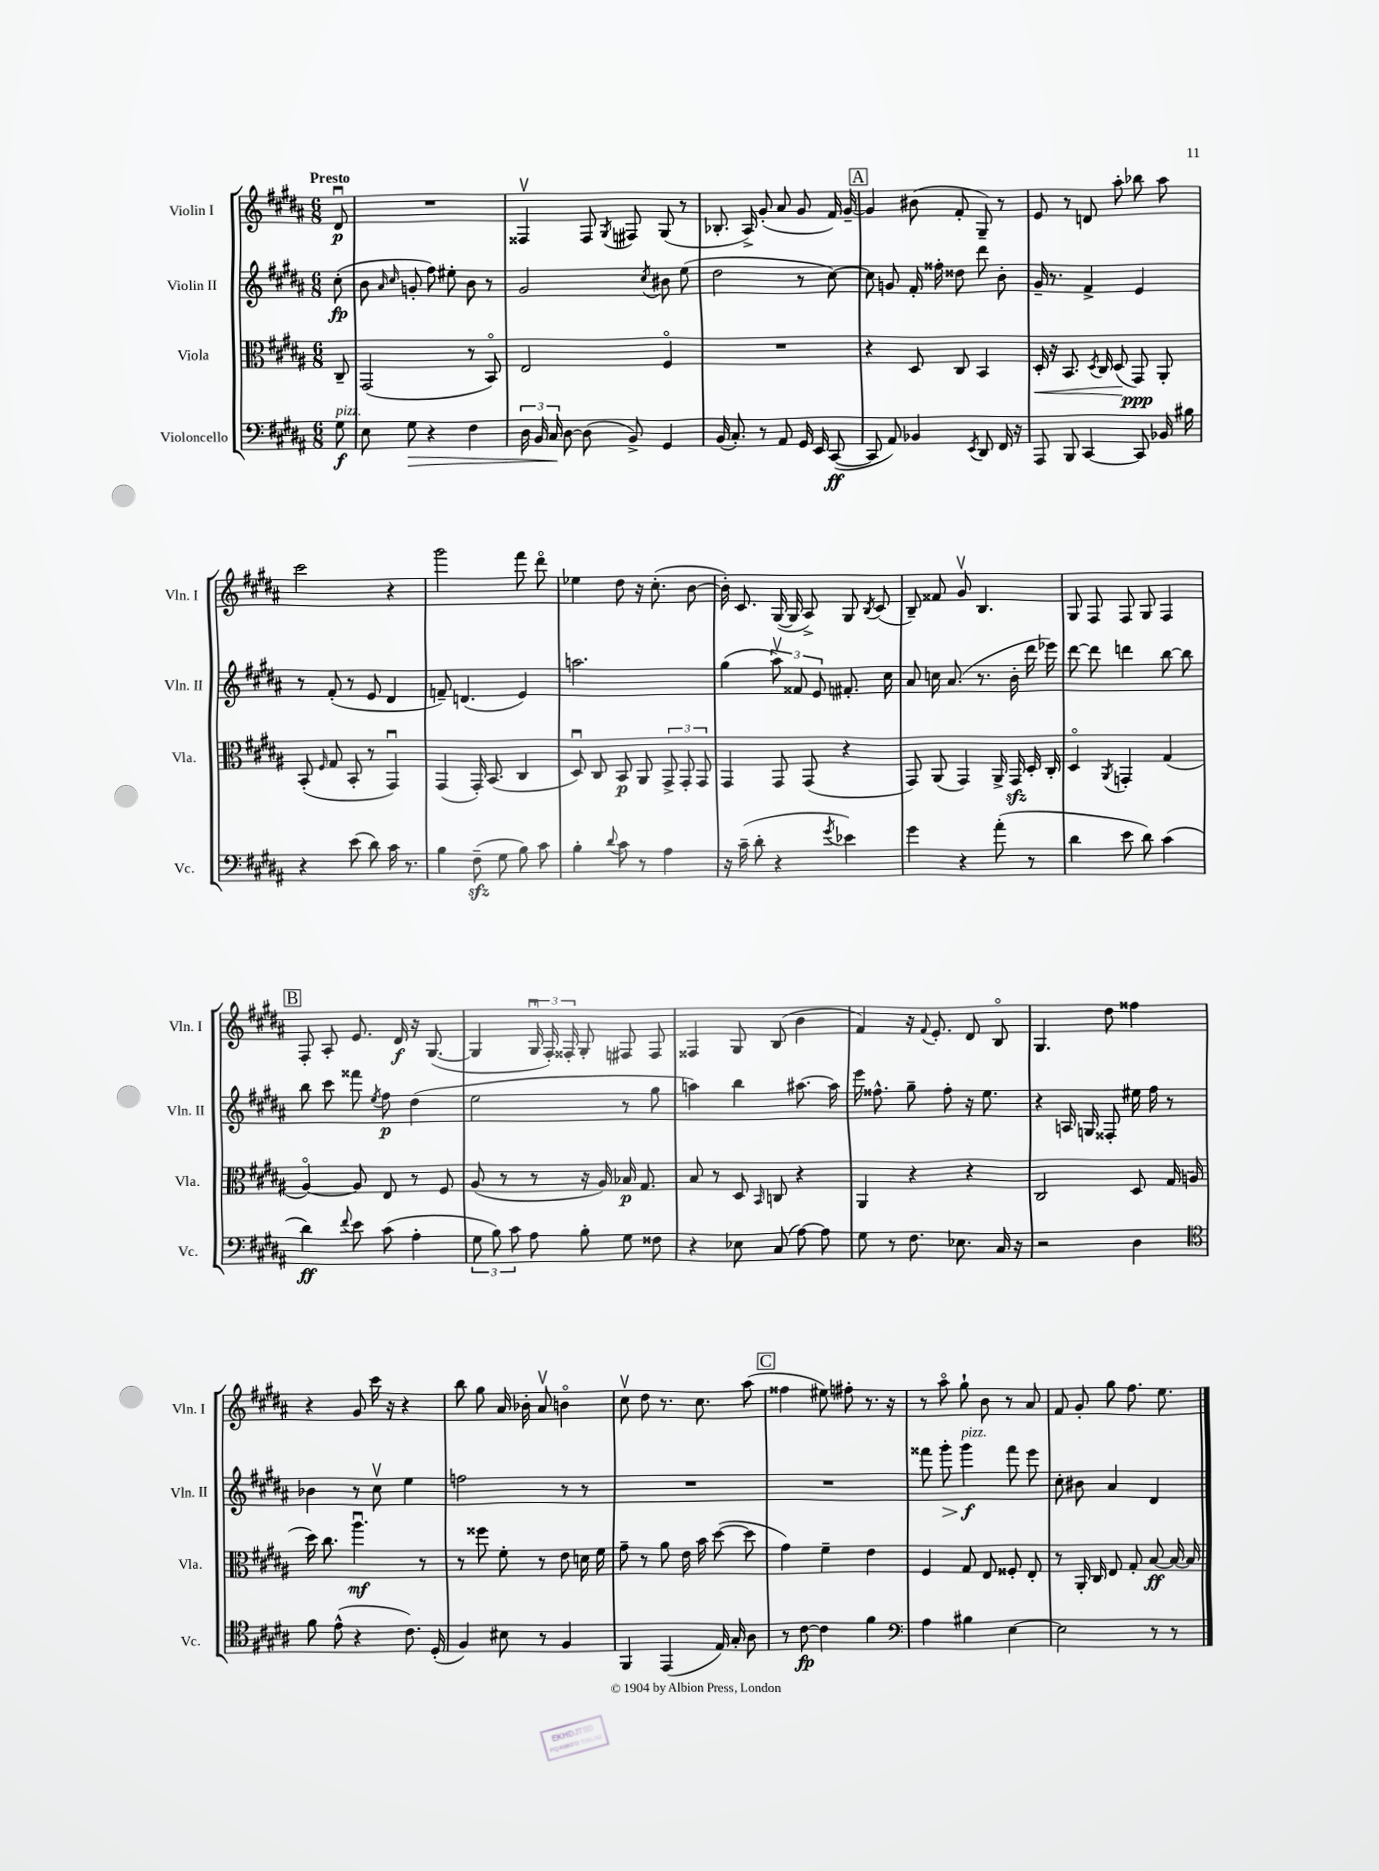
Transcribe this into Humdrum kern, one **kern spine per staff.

**kern	**kern	**kern	**kern
*staff4	*staff3	*staff2	*staff1
*clefF4	*clefC3	*clefG2	*clefG2
*k[f#c#g#d#a#]	*k[f#c#g#d#a#]	*k[f#c#g#d#a#]	*k[f#c#g#d#a#]
*M6/8	*M6/8	*M6/8	*M6/8
8G#\	8C#~/	(8cc#'\	8d#u/
=	=	=	=
8E\	(2GG#/	8b\	2.r
.	.	16qqa#/	.
.	.	16qqcc#/	.
8G#\	.	8g'/	.
4r	.	8ff#\)	.
.	.	8ee#'\	.
4F#\	8r	8b\	.
.	8BBo/)	8r	.
=	=	=	=
24D#\	2E/	2g#/	4F##v/
24BB/	.	.	.
24C#/	.	.	.
[8D#\	.	.	.
(8D#\]	.	.	8F##/
.	.	.	8qG#/
8BB^/)	.	.	8F#/
.	.	8qcc#/	.
4GG#/	4F#o/	8b#\	(8G#/
.	.	(8ee\	8r
=	=	=	=
(16BB/	2.r	2dd#\	8.B-'/
8.C#'/)	.	.	.
.	.	.	16A#^/)
8r	.	.	(8g#'/
8AA#/	.	.	8a#/
16GG#/	.	8r	8g#/
16EE/	.	.	.
([8CC#/	.	[8cc#\)	16f#/)
.	.	.	[16g#~/
=	=	=	=
8CC#/]	4r	8cc#\]	4g#/]
8AA#/)	.	8g/	.
4BB-/	8D#/	16f#'/	(8b#\
.	.	16ff##'\	.
.	8C#/	8dd##\	8f#'/
8qEE/	.	.	.
8DD#/	4BB/	8ddd#\	8G#~/)
16FF#/	.	8b'\	8r
16r	.	.	.
=	=	=	=
8AAA#/	16D#'/	16g#~/	8e/
.	16r	8.r	.
8BBB/	8.BB/	.	8r
[4CC#/	.	4f#^/	8d/
.	8qD#/	.	.
.	16C#/	.	.
.	(8D#/	.	8aa#'\
8CC#/]	8GG#/)	4e/	8bb-\
16BB-/	8AA#'/	.	8aa#\
16B#\	.	.	.
=	=	=	=
4r	(8BB'/	8r	2ccc#\
.	16qqF#/	.	.
.	8G#/	(8f#'/	.
(8e\	8BB'/	8r	.
8d#\)	8r	8e/	.
16c#\	4GG#u/)	4d#/	4r
8.r	.	.	.
=	=	=	=
4B\	(4GG#/	8f~/)	2ggg#\
.	.	(4.d/	.
(8F#~\	16GG#'/)	.	.
.	(8.BB/	.	.
8G#\	.	.	.
8B\)	4C#/	4e/)	8fff#\
8c#\	.	.	8ddd#o\
=	=	=	=
4B'\	8D#u/)	2.aa\	4ee-\
.	8C#/	.	.
8qqd#/	.	.	.
8c#\	8BB/	.	8dd#\
8r	8AA#/	.	16r
.	.	.	(8.cc#'\
4A#\	12GG#^/	.	.
.	12GG#'/	.	.
.	.	.	[8b\
.	12GG#/	.	.
=	=	=	=
16r	4GG#/	(4gg#\	16b'\])
(16c#~\	.	.	8.c#/
8d#'\	.	.	.
4r	8GG#/	12aa#v\)	([16G#/
.	.	.	16G#/]
.	.	12f##/	.
.	(8GG#/	.	8A#^/)
.	.	12e/	.
8qg#/	.	.	.
4e-\)	4r	8.f#'/	8G#/
.	.	.	8qB/
.	.	.	(8c#/
.	.	16cc#\	.
=	=	=	=
4g#\	8GG#/)	8a#/	8B~/)
.	(8AA#/	16cc\	8f##/
.	.	(8.a#/	.
4r	4GG#/)	.	8g#v/
.	.	8.r	4.B/
(8a#'\	16AA#^/	.	.
.	16GG#/	16b'\	.
8r	16D#'/	16ddd#\	.
.	16C#'/	16eee-\)	.
=	=	=	=
4d#\	4D#o/	[8ddd#\	8G#/
.	.	8ddd#\]	8F#/
.	8qAA#/	.	.
8e\	4GG'/	4ddd\	8F#/
8d#\)	.	.	8G#/
(4c#\	(4G#/	[8bb\	4F#/
.	.	8bb\]	.
=	=	=	=
4d#\)	[4A#o/)	8bb\	8F#'/
.	.	8ccc#\	8A#'/
8qqf#/	.	.	.
8e\	8A#/]	8fff##\	8.e/
.	.	8qee/	.
(8c#\	8E/	8ff#\	.
.	.	.	16d#/
4A#'\	8r	(4dd#\	16r
.	.	.	([8.G#/
.	8F#/	.	.
=	=	=	=
12G#\	(8A#/	2ee\	4G#/]
12B\)	.	.	.
.	8r	.	.
12c#\	.	.	.
8A#\	8r	.	24G#u/
.	.	.	24F#'/)
.	.	.	24F##'/
8B'\	16r	.	8G#'/
.	16A#/)	.	.
8G#\	16B-/	8r	8F#/
.	8.G#/	.	.
8F##\	.	8gg#\	8F#/
=	=	=	=
4r	8B/	4aa\)	4F##/
.	8r	.	.
8E-\	8D#/	4bb\	8G#/
.	16qqBB/	.	.
(8C#/	8C/	.	(8B/
[8A#\)	4r	[8.aa#\	4b\
8A#\]	.	.	.
.	.	16aa#\]	.
=	=	=	=
8G#\	4AA#/	16eee\	4f#/)
.	.	8.ff##^^\	.
8r	.	.	.
8.F#\	4r	8gg#~\	16r
.	.	.	8qqf#/
.	.	.	8.e'/
.	.	8ff##'\	.
8.E-\	.	.	.
.	4r	16r	8d#/
.	.	8.ee\	.
16C#/	.	.	8Bo/
16r	.	.	.
=	=	=	=
2r	2C#/	4r	4.G#/
.	.	16A/	.
.	.	16G/	.
.	.	8F##'/	8dd#\
4D#\	8D#/	16ee#\	4ff##\
.	.	16ff#\	.
.	16G#/	8r	.
.	(16A/	.	.
=	=	=	=
*clefC4	*	*	*
8f#\	16dd#\)	4b-\	4r
.	8.cc#\	.	.
(8e^^\	.	.	.
4r	4.aa#u\	8r	8g#/
.	.	8cc#v\	16ccc#\
.	.	.	16r
8.c#\)	.	4ee\	4r
.	8r	.	.
(16D#'/	.	.	.
=	=	=	=
4F#/)	8r	2ff\	8bb\
.	8ff##\	.	8gg#\
8B#\	8f#'\	.	16a#/
.	.	.	16b-'\
8r	8r	.	8a#v/
4F#/	8e\	8r	4bo\
.	16d\	8r	.
.	16f#\	.	.
=	=	=	=
4FF#/	8g#~\	2.r	8cc#v\
.	8r	.	8dd#\
(4EE/	8a#\	.	8.r
.	16e\	.	.
.	16b\	.	8.cc#\
16E/)	([8dd#\	.	.
16G#'/	.	.	.
8A#\	8dd#\]	.	(8aa#\
=	=	=	=
8r	4g#\)	2.r	4ff##\
[8c#\	.	.	.
4c#\]	4f#~\	.	8ee#\)
.	.	.	8ff#'\
4f#\	4e\	.	8.r
.	.	.	16r
=	=	=	=
*clefF4	*	*	*
4A#\	4F#/	8fff##\	8r
.	.	8ggg#'\	8aa#o\
4B#\	8G#/	4ggg#\	8gg#`\
.	8E/	.	8b\
[4E\	8F##'/	8fff##\	8r
.	8E'/	8eee\	8a#/
=	=	=	=
2E\]	8r	8cc#'\	8f#/
.	16AA#'/	8b#\	8g#'/
.	16C#/	.	.
.	8E/	4a#/	8gg#\
.	8G#'/	.	8.ff#\
8r	[8B/	4d#/	.
.	.	.	8.ee\
8r	16B/_	.	.
.	16B/]	.	.
==	==	==	==
*-	*-	*-	*-
